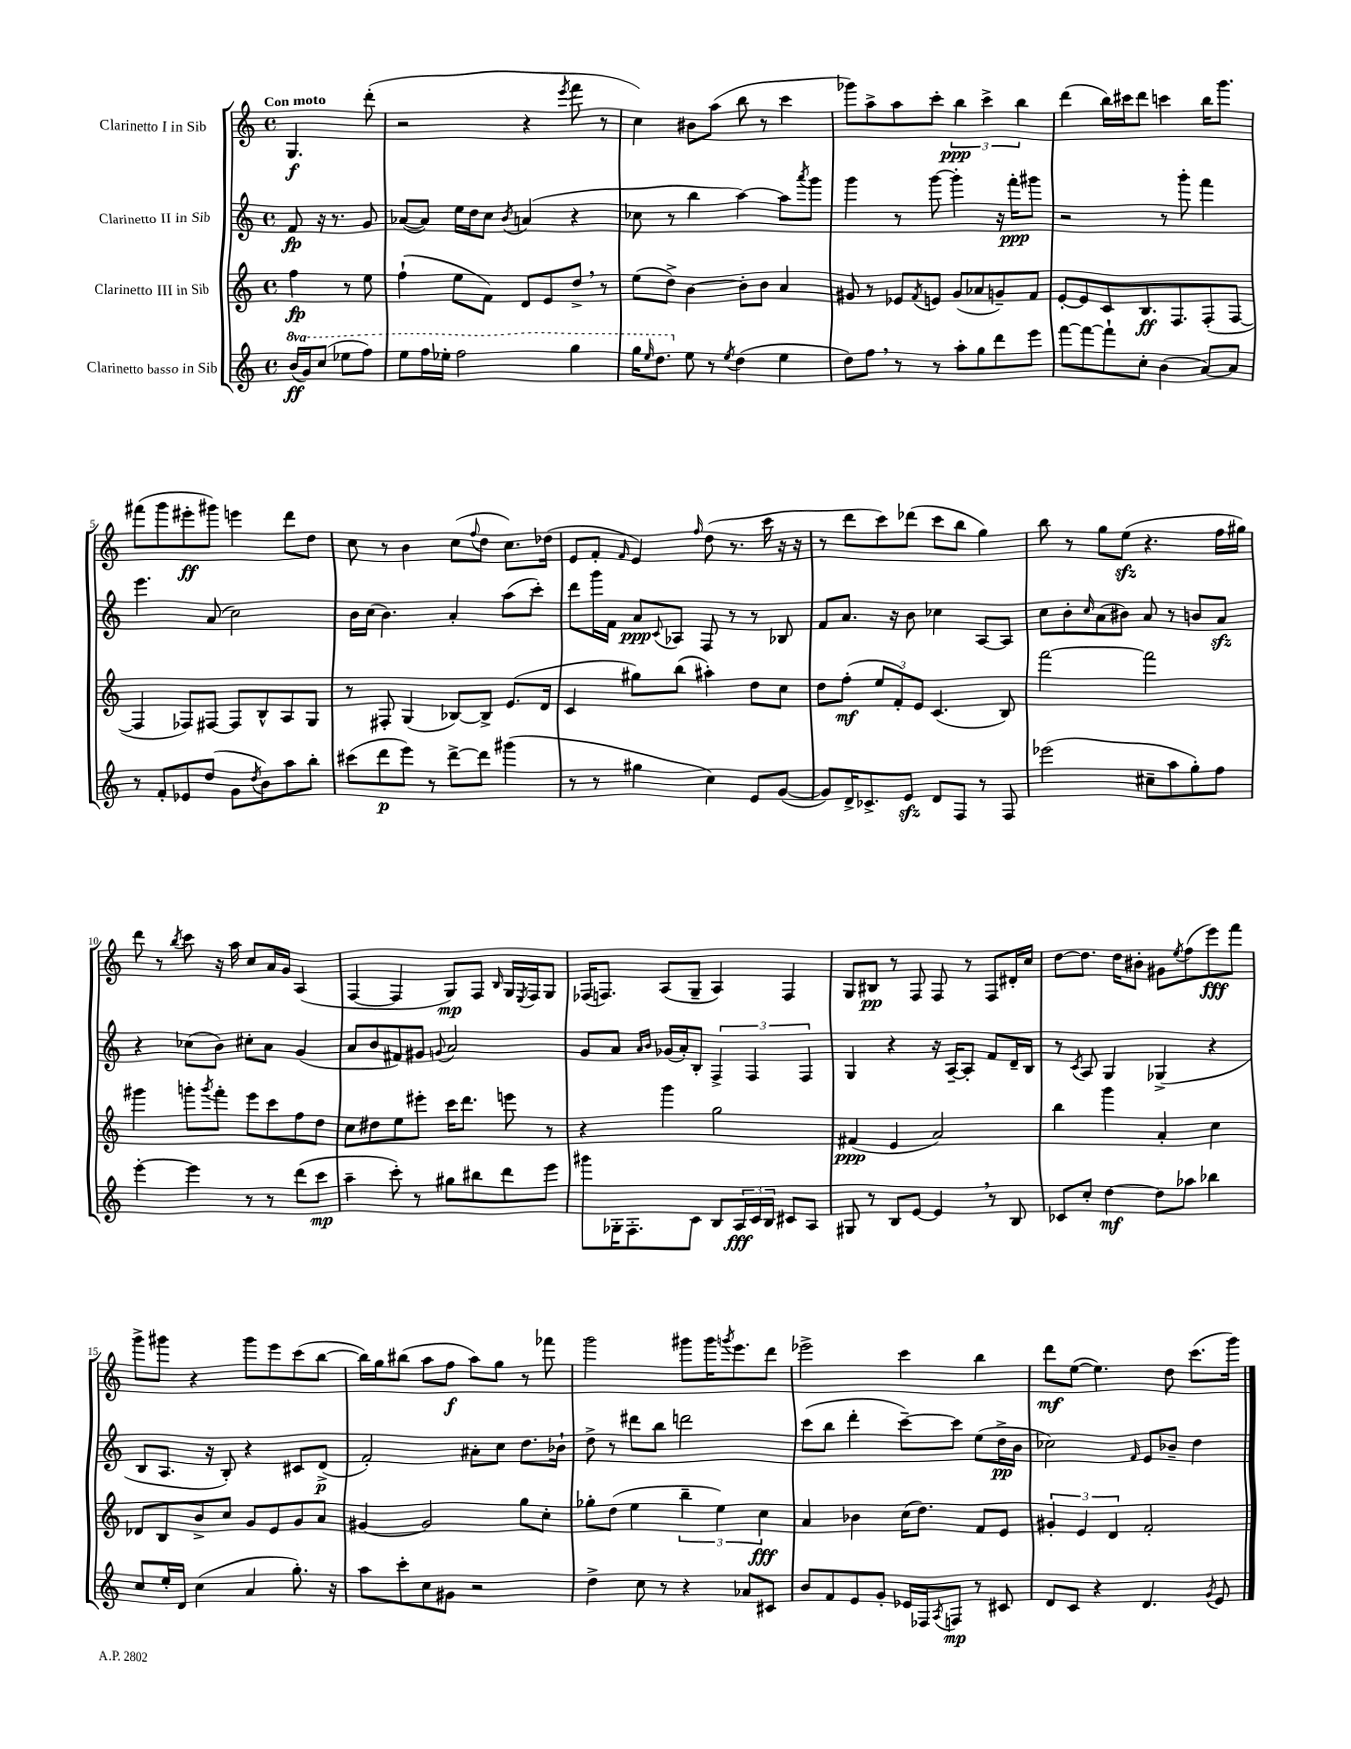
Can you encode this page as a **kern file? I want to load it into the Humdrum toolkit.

**kern	**kern	**kern	**kern
*staff4	*staff3	*staff2	*staff1
*clefG2	*clefG2	*clefG2	*clefG2
*k[]	*k[]	*k[]	*k[]
*M4/4	*M4/4	*M4/4	*M4/4
*met(c)	*met(c)	*met(c)	*met(c)
(16bb	4ff	8f	4.G
16gg)	.	.	.
(8ccc	.	16r	.
.	.	8.r	.
8eee-	8r	.	.
8fff)	8ee	8g	(8ddd'
=	=	=	=
8eee	(4ff`	([8a-	2r
16fff	.	8a-])	.
16eee-'	.	.	.
2fff	8ee	16ee	.
.	.	16dd	.
.	8f)	8cc	.
.	.	8qb	.
.	8d	(4a	4r
.	8e	.	.
.	.	.	8qeee
4ggg	8dd^	4r	8fff
.	8r	.	8r
=	=	=	=
16ggg	(8ee	8cc-	4cc)
16qqeee	.	.	.
8.ddd	.	.	.
.	8dd^)	8r	.
8ee	[4b	4bb	8b#
8r	.	.	(8aa
8qee	.	.	.
(4dd	8b']	[4aa)	8bb
.	8b	.	8r
4ee	4a	8aa]	4ccc
.	.	8qaaa	.
.	.	8ggg	.
=	=	=	=
8dd)	8g#	4ggg	8ggg-)
8ff	8r	.	8aa^
8r	8e-	8r	8aa
.	8qf	.	.
8r	8e	[8ggg	8ccc'
8aa'	(8g#	4ggg']	6bb
8gg	8a-	.	.
.	.	.	6ccc^
8ddd	8g~)	16r	.
.	.	16fff'	.
.	.	.	6bb
8eee	8f	8ggg#	.
=	=	=	=
[8fff	[8e'	2r	(4ddd
8fff_	8e]	.	.
8fff`]	8c	.	16bb)
.	.	.	16ccc#
8cc'	8.B	.	8ddd
(4b	.	8r	4ccc
.	8.F	.	.
.	.	8ggg'	.
[8a)	(8F'	4fff	16bb
.	.	.	8.ggg
8a]	[8F	.	.
=	=	=	=
8r	4F]	4.eee	(8fff#
8f'	.	.	8ggg
8e-	8F-)	.	8eee#'
(8dd	[8F#	(8a	8ggg#)
8g	8F#]	2cc)	4eee
8qdd	.	.	.
8b)	8B^^	.	.
8aa	8A	.	8ddd
8bb'	8G	.	8dd
=	=	=	=
(8ccc#	8r	16b	8cc
.	.	(16cc	.
8ddd	8F#'	4.b)	8r
8eee)	(4G	.	4b
8r	.	.	.
[8ddd^	[8B-)	4a'	(8cc
.	.	.	8qqff
8ddd]	8B-^]	.	8dd
(4ggg#	(8.e	(8aa	8.cc)
.	.	8ccc')	.
.	16d	.	(16dd-
=	=	=	=
8r	4c	8ddd	8e
8r	.	16ggg	8f'
.	.	16f	.
.	.	.	16qqf
4gg#	8gg#)	8a	4e)
.	.	8qqc	.
.	(8bb	8A-	.
.	.	.	16qqff
4cc)	4aa#')	8F	(8dd
.	.	8r	8.r
8e	8dd	8r	.
.	.	.	16ccc
([8g	8cc	8B-	16r
.	.	.	16r
=	=	=	=
8g])	8dd	8f	8r
16d^	(8ff'	8.a	8ddd
8.c-^	.	.	.
.	12ee	.	8ccc)
.	.	16r	.
.	12f')	.	.
8e	.	8b	(8ddd-
.	12e	.	.
8d	(4.c	4cc-	8ccc
8F	.	.	8bb
8r	.	[8A	4gg)
8F	8B)	8A]	.
=	=	=	=
(2eee-	[2fff	8cc	8bb
.	.	8b'	8r
.	.	16qqcc	.
.	.	(8a	8gg
.	.	8b#)	(8ee
8cc#~	2fff]	8a	4.r
8aa	.	8r	.
8gg')	.	8b	.
8ff	.	8a	16ff
.	.	.	16gg#)
=	=	=	=
[4eee'	4ggg#	4r	8ddd
.	.	.	8r
.	.	.	8qbb
4eee]	8ggg'	(8cc-	8ccc
.	8qggg	.	.
.	8fff'	8b)	16r
.	.	.	16aa
8r	8eee	8cc#'	8cc
8r	8ccc	8a	16a
.	.	.	16g
(8ddd	8ff	(4g	(4A
8ccc	8dd	.	.
=	=	=	=
4aa~	8cc	8a	[4F
.	8dd#	8b	.
8ccc')	8ee	8f#)	4F]
8r	8eee#'	8g#	.
.	.	8qqg	.
8gg#	16ccc	2a	8G)
.	8.ddd	.	.
8bb#	.	.	8F
.	.	.	16qqB
8ddd	8eee	.	16G
.	.	.	8qE
.	.	.	16F
8eee	8r	.	8G
=	=	=	=
8ggg#	4r	8g	(16F-
.	.	.	8.F)
16G-'	.	8a	.
8.F'	.	.	.
.	.	16qqa	.
.	.	16qqb	.
.	4ggg	(16g-	(8A
.	.	16a')	.
8c	.	8B'	8G~
8B	2gg	6F^	4A)
24A	.	.	.
24c	.	6F	.
24B	.	.	.
8c#	.	.	4F
.	.	6F	.
8A	.	.	.
=	=	=	=
8G#	(4f#	4G	8G
8r	.	.	8B#
8B	4e	4r	8r
[8e	.	.	8F
4e]	2a)	16r	8F
.	.	[16A~	.
.	.	8A']	8r
8r	.	8f	8F
8B	.	16d~	16d#'
.	.	16B	16cc
=	=	=	=
8c-	4bb	8r	[8dd
.	.	8qc	.
8cc'	.	8A	8.dd]
[4dd	4ggg	4G	.
.	.	.	16dd
.	.	.	8b#'
8dd]	4a'	(4G-^	8g#
.	.	.	8qee
8aa-	.	.	(8ff
4bb-	4cc	4r	8eee)
.	.	.	8fff
=	=	=	=
8cc	8d-	8B	8ggg^
16ee'	8B	8.A	8ggg#
16d	.	.	.
(4cc	8b^	.	4r
.	.	16r	.
.	8cc	8B')	.
4a	8g	4r	8ggg#
.	8e	.	8eee
8.gg')	8g	8c#	(8ccc
.	8a	(8d^	[8bb
16r	.	.	.
=	=	=	=
8aa	[4g#	2f')	16bb])
.	.	.	16gg
8ccc'	.	.	(8bb#
8cc	2g#]	.	8aa
8g#	.	.	8ff
2r	.	8a#'	8aa)
.	.	8cc	8gg
.	8gg	8.dd	8r
.	8cc'	.	8fff-
.	.	16b-`	.
=	=	=	=
4dd^	8gg-'	8dd^	2ggg
.	(8dd	8r	.
8cc	4ee	8ddd#	.
8r	.	8bb	.
4r	6bb~	2ddd	8ggg#
.	.	.	16ggg#
.	6ee)	.	.
.	.	.	8qggg
.	.	.	8.eee
8a-	.	.	.
.	6cc	.	.
8c#	.	.	8ddd
=	=	=	=
8b	4a	(8ccc	2eee-^
8f	.	8bb	.
8e	4b-	4ddd'	.
8g'	.	.	.
16e-	(16cc	[8ccc~)	4ccc
16F-	8.dd)	.	.
8qA	.	.	.
8F	.	8ccc]	.
8r	8f	(8ee	4bb
8c#	8e	16dd^	.
.	.	16b	.
=	=	=	=
8d	6g#'	2cc-)	8ddd
8c	.	.	([8ee
.	6e	.	.
4r	.	.	4.ee])
.	6d	.	.
.	.	16qqf	.
4.d	2f'	8e	.
.	.	8b-~	8dd
.	.	4dd	(8.ccc
8qg	.	.	.
8e	.	.	.
.	.	.	16ggg)
==	==	==	==
*-	*-	*-	*-
